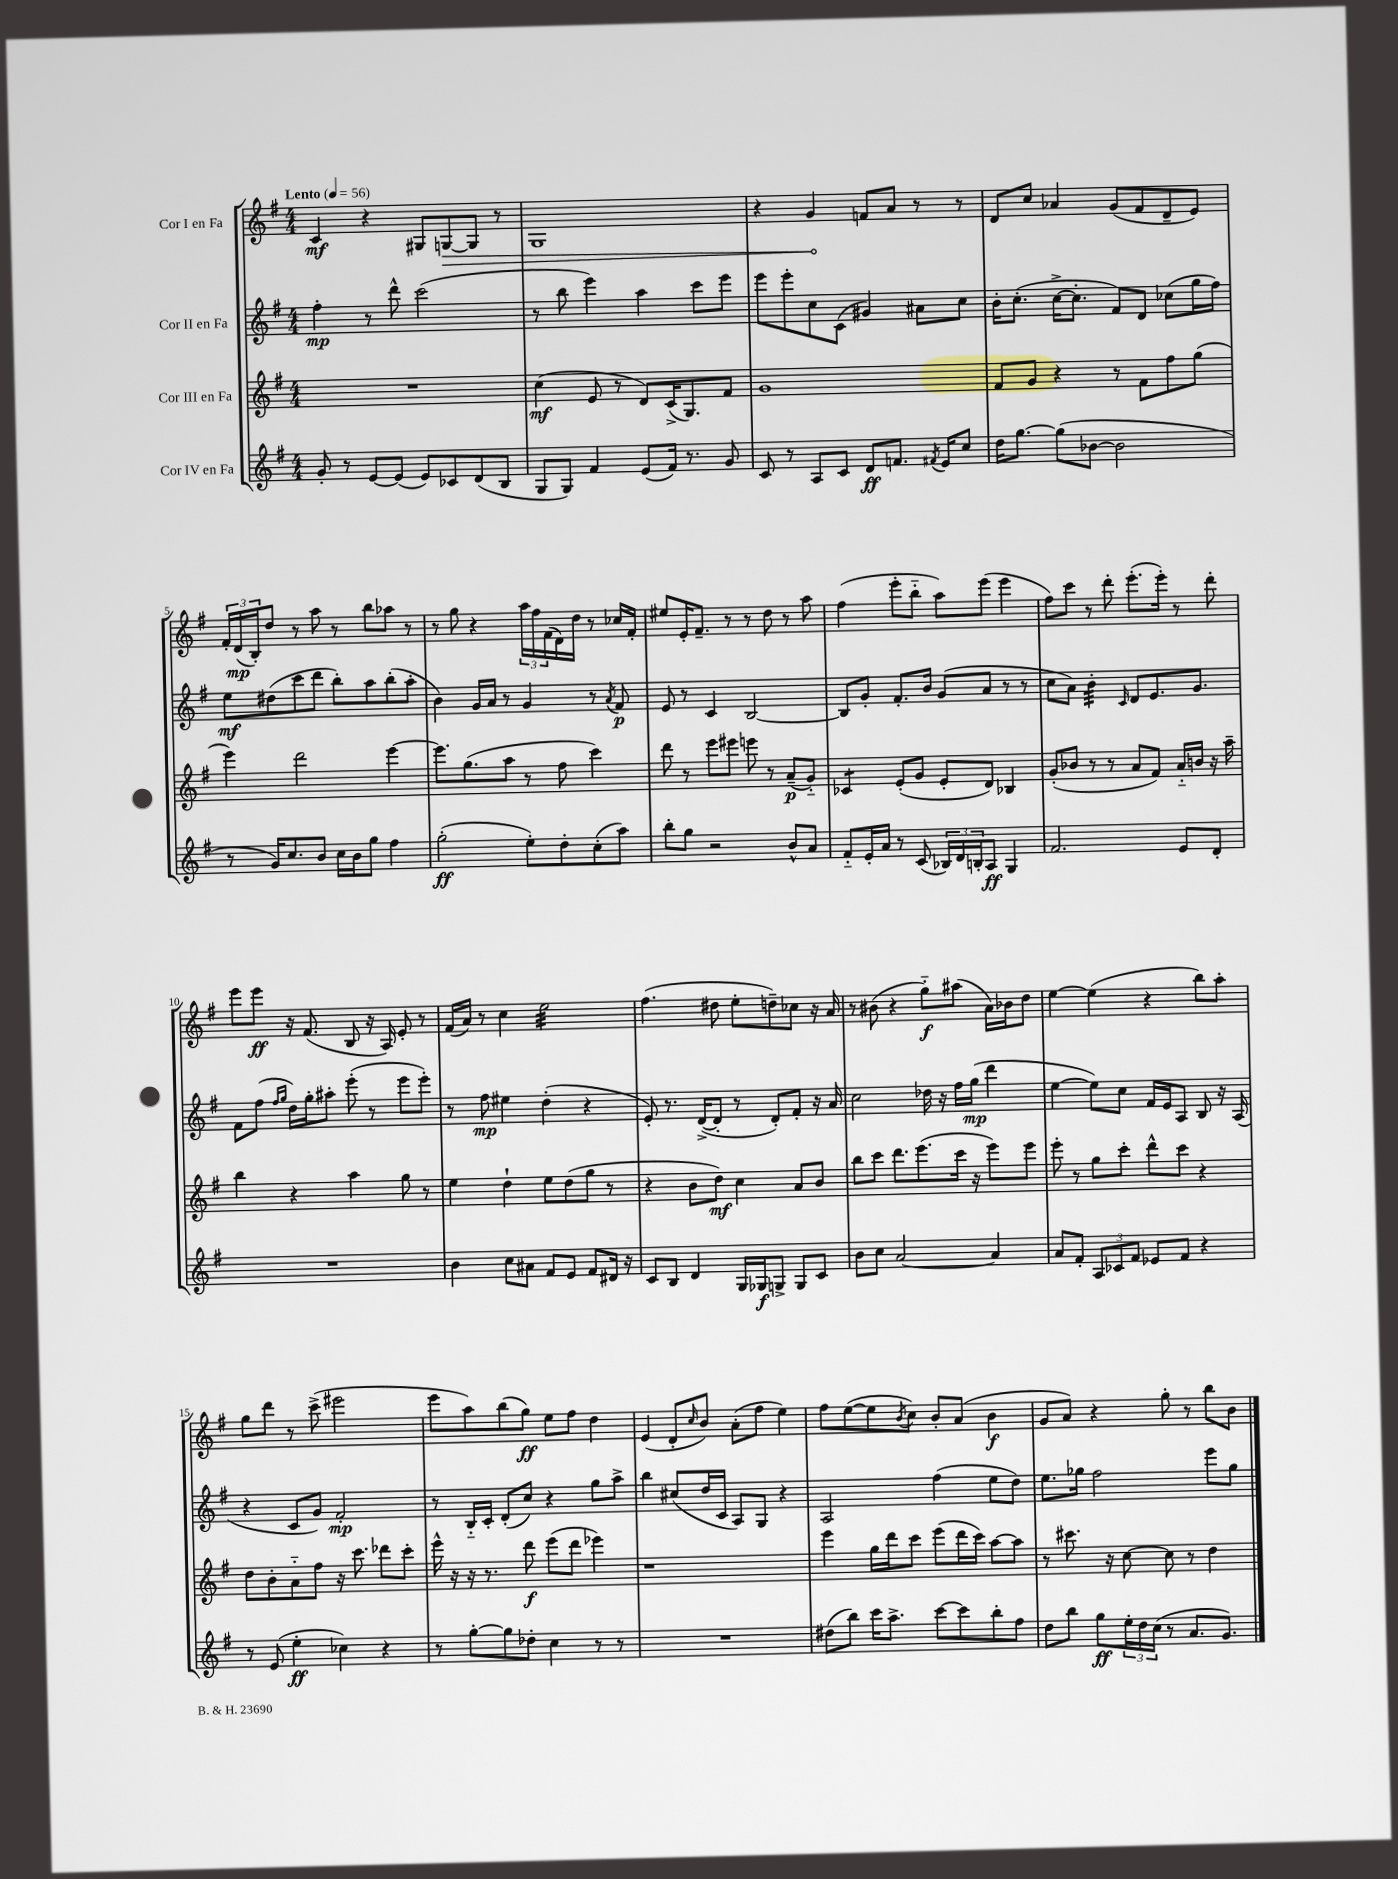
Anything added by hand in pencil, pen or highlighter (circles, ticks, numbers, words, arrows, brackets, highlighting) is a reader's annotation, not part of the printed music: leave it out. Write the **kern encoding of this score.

**kern	**kern	**kern	**kern
*staff4	*staff3	*staff2	*staff1
*clefG2	*clefG2	*clefG2	*clefG2
*k[f#]	*k[f#]	*k[f#]	*k[f#]
*M4/4	*M4/4	*M4/4	*M4/4
*MM56	*MM56	*MM56	*MM56
8g'	1r	4ff#'	4c
8r	.	.	.
[8e	.	8r	4r
(8e]	.	8ddd^^	.
8e)	.	(2ccc	8G#
8c-	.	.	[8G
(8d	.	.	8G]
8B	.	.	8r
=	=	=	=
8G	(4cc	8r	1G
8G)	.	8bb	.
4f#	8e	4eee)	.
.	8r	.	.
(8e	8d)	4aa	.
16f#)	(16c^	.	.
8.r	8.G)	.	.
.	.	8ccc	.
8g	8f#	8eee	.
=	=	=	=
8c	1g	8eee	4r
8r	.	8eee'	.
8A	.	8cc	4g
8c	.	(8c	.
8d	.	4g#)	8f
8.f	.	.	8a
.	.	8a#	8r
8qf#	.	.	.
16e	.	.	.
8cc	.	8cc	8r
=	=	=	=
16dd	8f#	16b'	8d
[8.gg	.	(8.cc'	.
.	8g	.	8cc
(8gg]	4r	[16cc^	4a-
.	.	8.cc']	.
[8b-	.	.	.
2b-]	8r	8f#)	(8g
.	8f#	8d	8f#
.	8ff#	(8cc-	8d~
.	(8gg	16gg	8e)
.	.	16ff#)	.
=	=	=	=
8r	4eee)	8ee	24f#'
.	.	.	(24d
.	.	.	24B')
16g)	.	(8dd#	8dd
8.cc	.	.	.
.	2ddd	8ccc	8r
8b	.	8ddd	8aa
16cc	.	8bb')	8r
16b	.	.	.
8gg	.	8aa	8bb
4ff#	[4eee	(8bb'	8aa-
.	.	8aa'	8r
=	=	=	=
(2gg'	8.eee]	4b)	8r
.	.	.	8gg
.	(8.gg	.	.
.	.	16g	4r
.	.	16a	.
.	8aa	8r	.
8ee')	8r	4g	24aa
.	.	.	24ff#
.	.	.	(24f#
8dd'	8ff#	.	16d)
.	.	.	16dd
(8cc'	4ccc)	8r	8r
.	.	8qa	.
8aa)	.	8f#	16cc-
.	.	.	16f#'
=	=	=	=
8bb'	8ddd	8e	8ee#
8gg	8r	8r	16e'
.	.	.	8.f#~
2r	8eee	4c	.
.	8eee#	.	8r
.	8eee	[2B	8r
.	8r	.	8dd
8b^^	(8a~	.	8r
8a	8g'~)	.	8aa
=	=	=	=
8f#'~	4c-	8B]	(4ff#
16e'	.	8g'	.
16a	.	.	.
8r	(8e'	8.f#'	8eee'
(8c	8g	.	8bb'~
.	.	16b	.
24B-)	8e'	(8g	8aa)
24d	.	.	.
24B'	.	.	.
8A	8d)	8a	(8eee
4G	4B-	8r	4eee
.	.	8r	.
=	=	=	=
2.f#	(8g'	8cc	8ff#)
.	8b-	8a)	8ccc
.	8r	4b'	8r
.	8r	.	8ddd'
.	.	16qqc	.
.	8a	8d	(8.eee'
.	8f#)	8.e	.
.	.	.	16eee')
8e	16a'~	.	8r
.	16b	8.g	.
8d'	16r	.	8ddd'
.	16aa~	.	.
=	=	=	=
1r	4bb	8f#	8eee
.	.	(8ff#	8eee
.	.	16qqff#	.
.	.	16qqgg	.
.	4r	16dd)	16r
.	.	16gg'	(8.f#
.	.	8aa#'	.
.	4aa	(8eee'	8B
.	.	8r	16r
.	.	.	16A)
.	8gg	8eee	8e'
.	8r	8eee')	8r
=	=	=	=
4b	4ee	8r	(16f#
.	.	.	16a)
.	.	8ff#	8r
8cc	4dd`	4ee#	4cc
8a#	.	.	.
8f#	8ee	(4dd'	2ee
8e	(8dd	.	.
8f#	8gg	4r	.
16d#	8r	.	.
16r	.	.	.
=	=	=	=
8c	4r	8e')	(4.ff#
8B	.	8.r	.
4d	8b	.	.
.	.	([16d^	.
.	8dd)	8d']	8dd#
16G	4cc	8r	8ee'
16G-	.	.	.
8G^	.	8d')	8dd~)
8G	8a	8f#'	8cc-
8c	8b	16r	16r
.	.	16a	16a
=	=	=	=
8b	8bb	2cc	8r
8cc	8ccc	.	(8b#
[2a	8.ddd	.	4r
.	(8.eee	.	.
.	.	16dd-	8gg'~)
.	.	16r	.
.	16ccc	16ff#	(8aa#
.	16r	(16gg	.
4a]	8eee)	4ddd	16a)
.	.	.	16b-
.	8eee	.	8dd
=	=	=	=
8a	8eee'	[4ee	[4ee
8f#'	8r	.	.
12A	8gg	8ee])	(4ee]
12c-	.	.	.
.	8ccc'	8cc	.
12f#	.	.	.
8e-	8ddd^^	16f#	4r
.	.	16e	.
8f#	8ccc	8A	.
4r	4r	8B	8bb)
.	.	16r	8aa'
.	.	(16A	.
=	=	=	=
8r	8dd	4r	8gg
(8e	8b'	.	8ddd
4ee'	8a'~	8c	8r
.	8ff#	8g)	(8ccc^
4cc-)	16r	2f#'	2eee#
.	8.ccc	.	.
4r	8ddd-	.	.
.	8ccc'	.	.
=	=	=	=
8r	16eee^^	8r	8eee
.	16r	.	.
[8gg'	16r	16B'~	8aa)
.	8.r	16c'	.
8gg]	.	(8d'	(8bb
8dd-'	8ddd	8cc)	8gg)
4cc	(8eee	4r	8ee
.	8ddd	.	8ff#
8r	4eee-)	8gg	4dd
8r	.	8aa^	.
=	=	=	=
1r	1r	4bb	(4e
.	.	(8cc#	8d'
.	.	.	16qqcc
.	.	16dd	8b)
.	.	16c	.
.	.	8A)	(8a'
.	.	8G	8ff#
.	.	4r	4ee)
=	=	=	=
(8dd#	4eee	2A	8ff#
8bb)	.	.	([8ee
16ccc	16gg	.	8ee]
8.aa^	16ddd	.	.
.	.	.	8qb
.	8ccc	.	8cc)
[8ccc	(8eee	(4ff#	8b'
8ccc]	16ddd	.	(8a
.	16ccc)	.	.
8bb'	[8aa	8ee	4b
8ff#	8aa]	8dd)	.
=	=	=	=
8dd	8r	8.ee	8g
8bb	8.ccc#	.	8a)
.	.	16gg-	.
8gg	.	2ff#	4r
.	16r	.	.
24ee'	[8cc	.	.
24dd	.	.	.
(24cc	.	.	.
8r	8cc]	.	8gg'
8.a	8r	.	8r
.	4dd	8eee	8bb
8.g)	.	.	.
.	.	8gg-	8b
==	==	==	==
*-	*-	*-	*-
